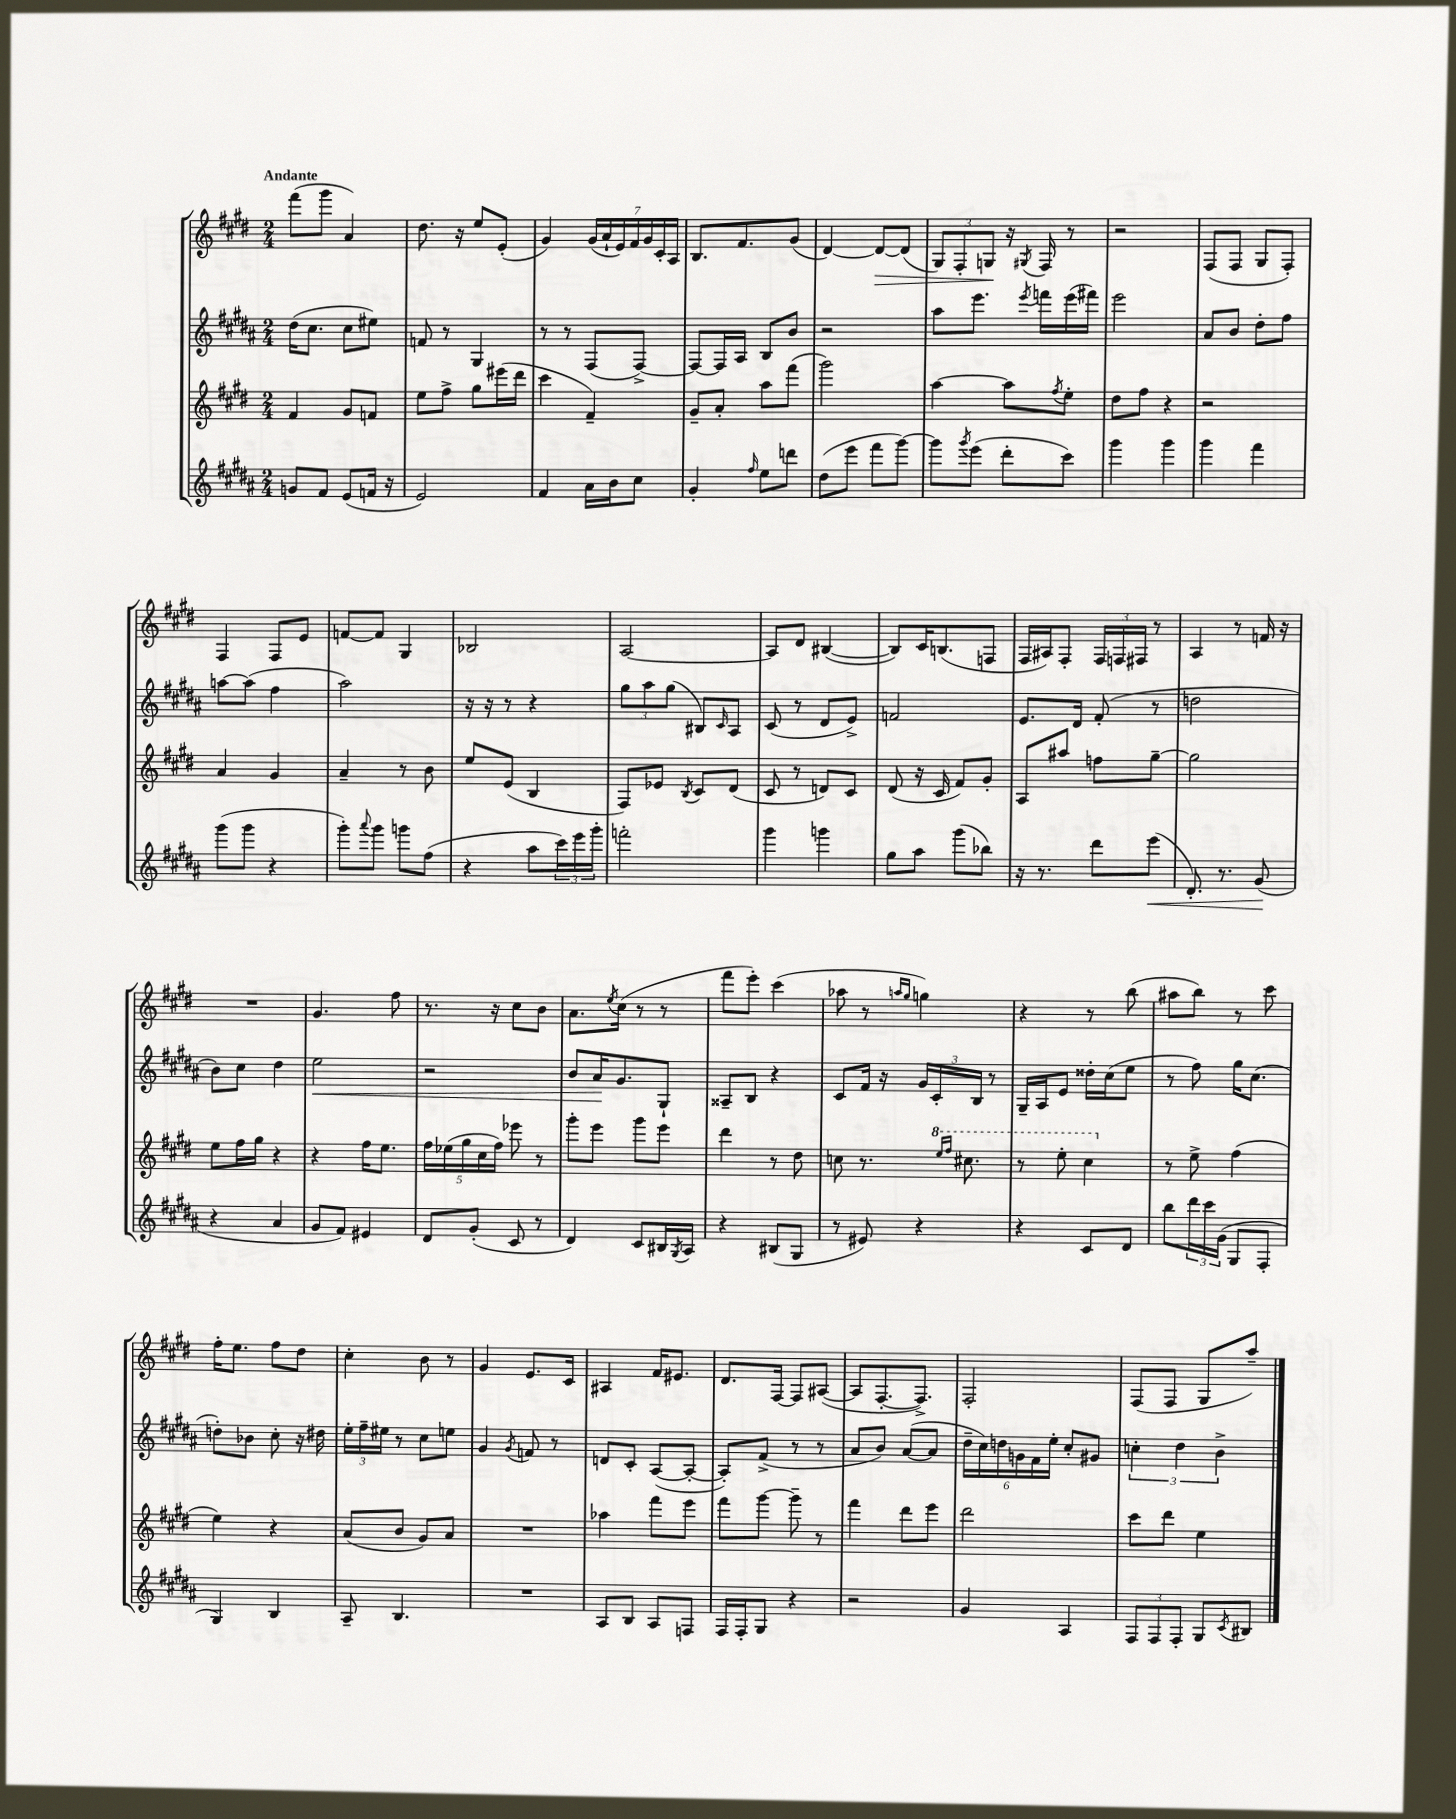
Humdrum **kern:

**kern	**kern	**kern	**kern
*staff4	*staff3	*staff2	*staff1
*clefG2	*clefG2	*clefG2	*clefG2
*k[f#c#g#d#a#]	*k[f#c#g#d#]	*k[f#c#g#d#a#]	*k[f#c#g#d#]
*M2/4	*M2/4	*M2/4	*M2/4
8g/L	4f#/	(16dd#\LK	(8fff#\L
.	.	8.cc#\J	.
8f#/J	.	.	8ggg#\J
(8e/L	8g#/L	8cc#\L	4a/)
16f/Jk	8f/J	8ee#\J)	.
16r	.	.	.
=	=	=	=
2e/)	8ee\L	8f/	8.dd#\
.	8ff#^\J	8r	.
.	.	.	16r
.	8gg#\L	4G#/	8ee/L
.	(16eee#\L	.	(8e'/J
.	16ddd#\JJ	.	.
=	=	=	=
4f#/	4ccc#\	8r	4g#/)
.	.	8r	.
16a#\LL	4f#~/)	(8F#/L	(28g#/LL
.	.	.	28a`/
16b\J	.	.	.
.	.	.	28e/)
.	.	.	28f#/
8cc#\J	.	[8F#^/J)	.
.	.	.	28g#/
.	.	.	28c#'/
.	.	.	28A/JJ
=	=	=	=
4g#'/	8g#~/L	8F#/_L	8.B/L
.	8a'/J	16F#/]L	.
.	.	16A#/JJ	8.f#/
16qqff#/	.	.	.
8ee\L	8aa\L	8B/L	.
8ddd\J	(8fff#\J	8b/J	(8g#/J
=	=	=	=
(8dd#\L	2ggg#\)	2r	[4d#/)
8eee\J	.	.	.
8fff#\L	.	.	8d#/_L
[8ggg#\J)	.	.	(8d#/]J
=	=	=	=
8ggg#\]L	[4aa\	8aa#\L	12G#/L)
.	.	.	12F#'/
8qggg#/	.	.	.
(8eee\J	.	8.eee\J	.
.	.	.	12G/J
8ddd#'\L	8aa\]L	.	16r
.	.	8qeee/	8qG#/
.	.	16fff\LL	16F#/
.	8qff#/	.	.
8ccc#\J)	8ee'\J	(16eee\	8r
.	.	16fff#\JJ)	.
=	=	=	=
4ggg#\	8dd#\L	2eee\	2r
.	8ff#\J	.	.
4ggg#\	4r	.	.
=	=	=	=
4ggg#\	2r	8a#/L	(8F#/L
.	.	8b/J	8F#/J
4fff#\	.	8dd#'\L	8G#/L
.	.	8ff#\J	8F#'/J)
=	=	=	=
(8ggg#\L	4a/	[8aa\L	4F#/
8ggg#\J	.	(8aa\]J	.
4r	4g#/	4ff#\	8F#/L
.	.	.	8e/J
=	=	=	=
8ggg#'\L)	4a~/	2aa#\)	[8f/L
8qqaaa#/	.	.	.
8ggg#\J	.	.	8f/]J
8ggg\L	8r	.	4G#/
(8ff#\J	8b\	.	.
=	=	=	=
4r	8ee/L	16r	2B-/
.	.	16r	.
.	(8e/J	8r	.
8aa#\L	4B/	4r	.
24ccc#\L)	.	.	.
24eee\	.	.	.
24ggg#'\JJ	.	.	.
=	=	=	=
2fff'\	8F#/L)	12gg#\L	[2A/
.	.	12aa#\	.
.	8e-/J	.	.
.	.	(12gg#\J	.
.	8qB/	.	.
.	8c#/L	8B#/L)	.
.	.	16qqc#/	.
.	(8d#/J	8A#/J	.
=	=	=	=
4ggg#\	8c#/	(8c#/	8A/]L
.	8r	8r	8d#/J
4ggg\	8d/L)	8d#/L	([4B#/
.	8c#/J	8e^/J)	.
=	=	=	=
8gg#\L	(8d#/	2f/	8B#/]L)
8aa#\J	16r	.	16c#/K
.	16c#/	.	(8.B/
(8ggg#\L	8f#/L)	.	.
8bb-\J)	8g#'/J	.	8F/J
=	=	=	=
16r	8A/L	8.e/L	16F#/LL
8.r	.	.	16A#/J)
.	8aa#/J	.	8F#'/J
.	.	16d#/Jk	.
8ddd#\L	8ff\L	(8f#'/	24F#/LL
.	.	.	24F/
.	.	.	24F#/JJ
(8eee\J	[8gg#~\J	8r	8r
=	=	=	=
8.d#'/)	2gg#\]	2dd\	4A/
8.r	.	.	.
.	.	.	8r
(8g#/	.	.	16f/
.	.	.	16r
=	=	=	=
4r	8ee\L	8b\L)	2r
.	16ff#\L	8cc#\J	.
.	16gg#\JJ	.	.
4a#/	4r	4dd#\	.
=	=	=	=
8g#/L	4r	2ee\	4.g#/
8f#/J)	.	.	.
4e#/	16ff#\LK	.	.
.	8.ee\J	.	.
.	.	.	8ff#\
=	=	=	=
8d#/L	20ff#\LL	2r	8.r
.	(20ee-\	.	.
.	20gg#\	.	.
(8g#'/J	.	.	.
.	20cc#\	.	.
.	.	.	16r
.	20ff#\JJ)	.	.
8c#/	8eee-\	.	8cc#\L
8r	8r	.	8b\J
=	=	=	=
4d#/)	8ggg#'\L	8b/L	8.a\L
.	8eee\J	16a#/K	.
.	.	.	8qee/
.	.	8.g#/	(16cc#\Jk
8c#/L	8ggg#\L	.	8r
16B#/L	8eee\J	8G#`/J	8r
8qG#/	.	.	.
16A#/JJ	.	.	.
=	=	=	=
4r	4ddd#\	8A##~/L	8fff#\L
.	.	8B/J	8eee'\J)
(8B#/L	8r	4r	(4ccc#\
8G#/J	8dd#\	.	.
=	=	=	=
8r	8cc\	8c#/L	8aa-\
8e#/)	8.r	16f#/Jk	8r
.	.	16r	.
.	.	.	16qqaa/LL
.	.	.	16qqgg#/JJ
4r	.	24g#/LL	4gg\)
.	.	24c#'/	.
.	16qqeee/LL	.	.
.	16qqfff#/JJ	.	.
.	8.ccc#\	.	.
.	.	24B/JJ	.
.	.	8r	.
=	=	=	=
4r	8r	16G#~/LL	4r
.	.	16A#/J	.
.	8eee'\	8e/J	.
8c#/L	4ccc#\	16dd##'\LL	8r
.	.	(16cc#\J	.
8d#/J	.	8ee\J	(8bb\
=	=	=	=
8bb\L	8r	8r	8aa#\L
24ddd#\L	8ee^\	8ff#\)	8bb\J)
24ccc#\	.	.	.
(24g#\JJ	.	.	.
8G#/L	(4ff#\	16gg#\LK	8r
.	.	(8.cc#\J	.
8F#'/J	.	.	8ccc#\
=	=	=	=
4G#/)	4ee\)	8dd'\L)	16ff#'\LK
.	.	.	8.ee\J
.	.	8b-\J	.
4B/	4r	8cc#'\	8ff#\L
.	.	16r	8dd#\J
.	.	16dd#\	.
=	=	=	=
8A#~/	(8a/L	24ee'\LL	4cc#'\
.	.	24ff#~\	.
.	.	24ee#\JJ	.
4.B/	8b/J	8r	.
.	8g#/L)	8cc#\L	8b\
.	8a/J	8ee\J	8r
=	=	=	=
2r	2r	4g#/	4g#/
.	.	8qg#/	.
.	.	8f/	8.e/L
.	.	8r	.
.	.	.	16c#/Jk
=	=	=	=
8A#/L	4aa-\	8d/L	4A#/
8B/J	.	8c#'/J	.
8A#/L	8fff#\L	([8A#/L	16f#/LK
.	.	.	8.e#/J
8F/J	8eee\J	8A#'/_J	.
=	=	=	=
16F#/LL	8fff#\L	8A#'/]L)	8.d#/L
16F#'/J	.	.	.
8G#/J	[8ggg#\J	(8f#^/J	.
.	.	.	[16F#/Jk
4r	8ggg#~\]	8r	8F#/]L
.	8r	8r	([8A#/J
=	=	=	=
2r	4fff#\	8a#/L	8A#/]L
.	.	8b/J)	[8.F#'/
.	8ddd#\L	([8a#/L	.
.	.	.	8.F#^/]J)
.	8eee\J	8a#/]J	.
=	=	=	=
4g#/	2ddd#\	24dd#~\LL	2F#'/
.	.	24cc#\)	.
.	.	24dd\	.
.	.	24g\	.
.	.	24f#\	.
.	.	24ee'\JJ	.
4A#/	.	8cc#'/L	.
.	.	8g#/J	.
=	=	=	=
12F#/L	8ccc#\L	6cc'\	(8F#/L
12F#/	.	.	.
.	8ddd#\J	.	8F#/J
12F#'/J	.	6dd#\	.
8G#/L	4ee\	.	8G#/L
.	.	6b^\	.
8qc#/	.	.	.
8B#/J	.	.	8aa~/J)
==	==	==	==
*-	*-	*-	*-
